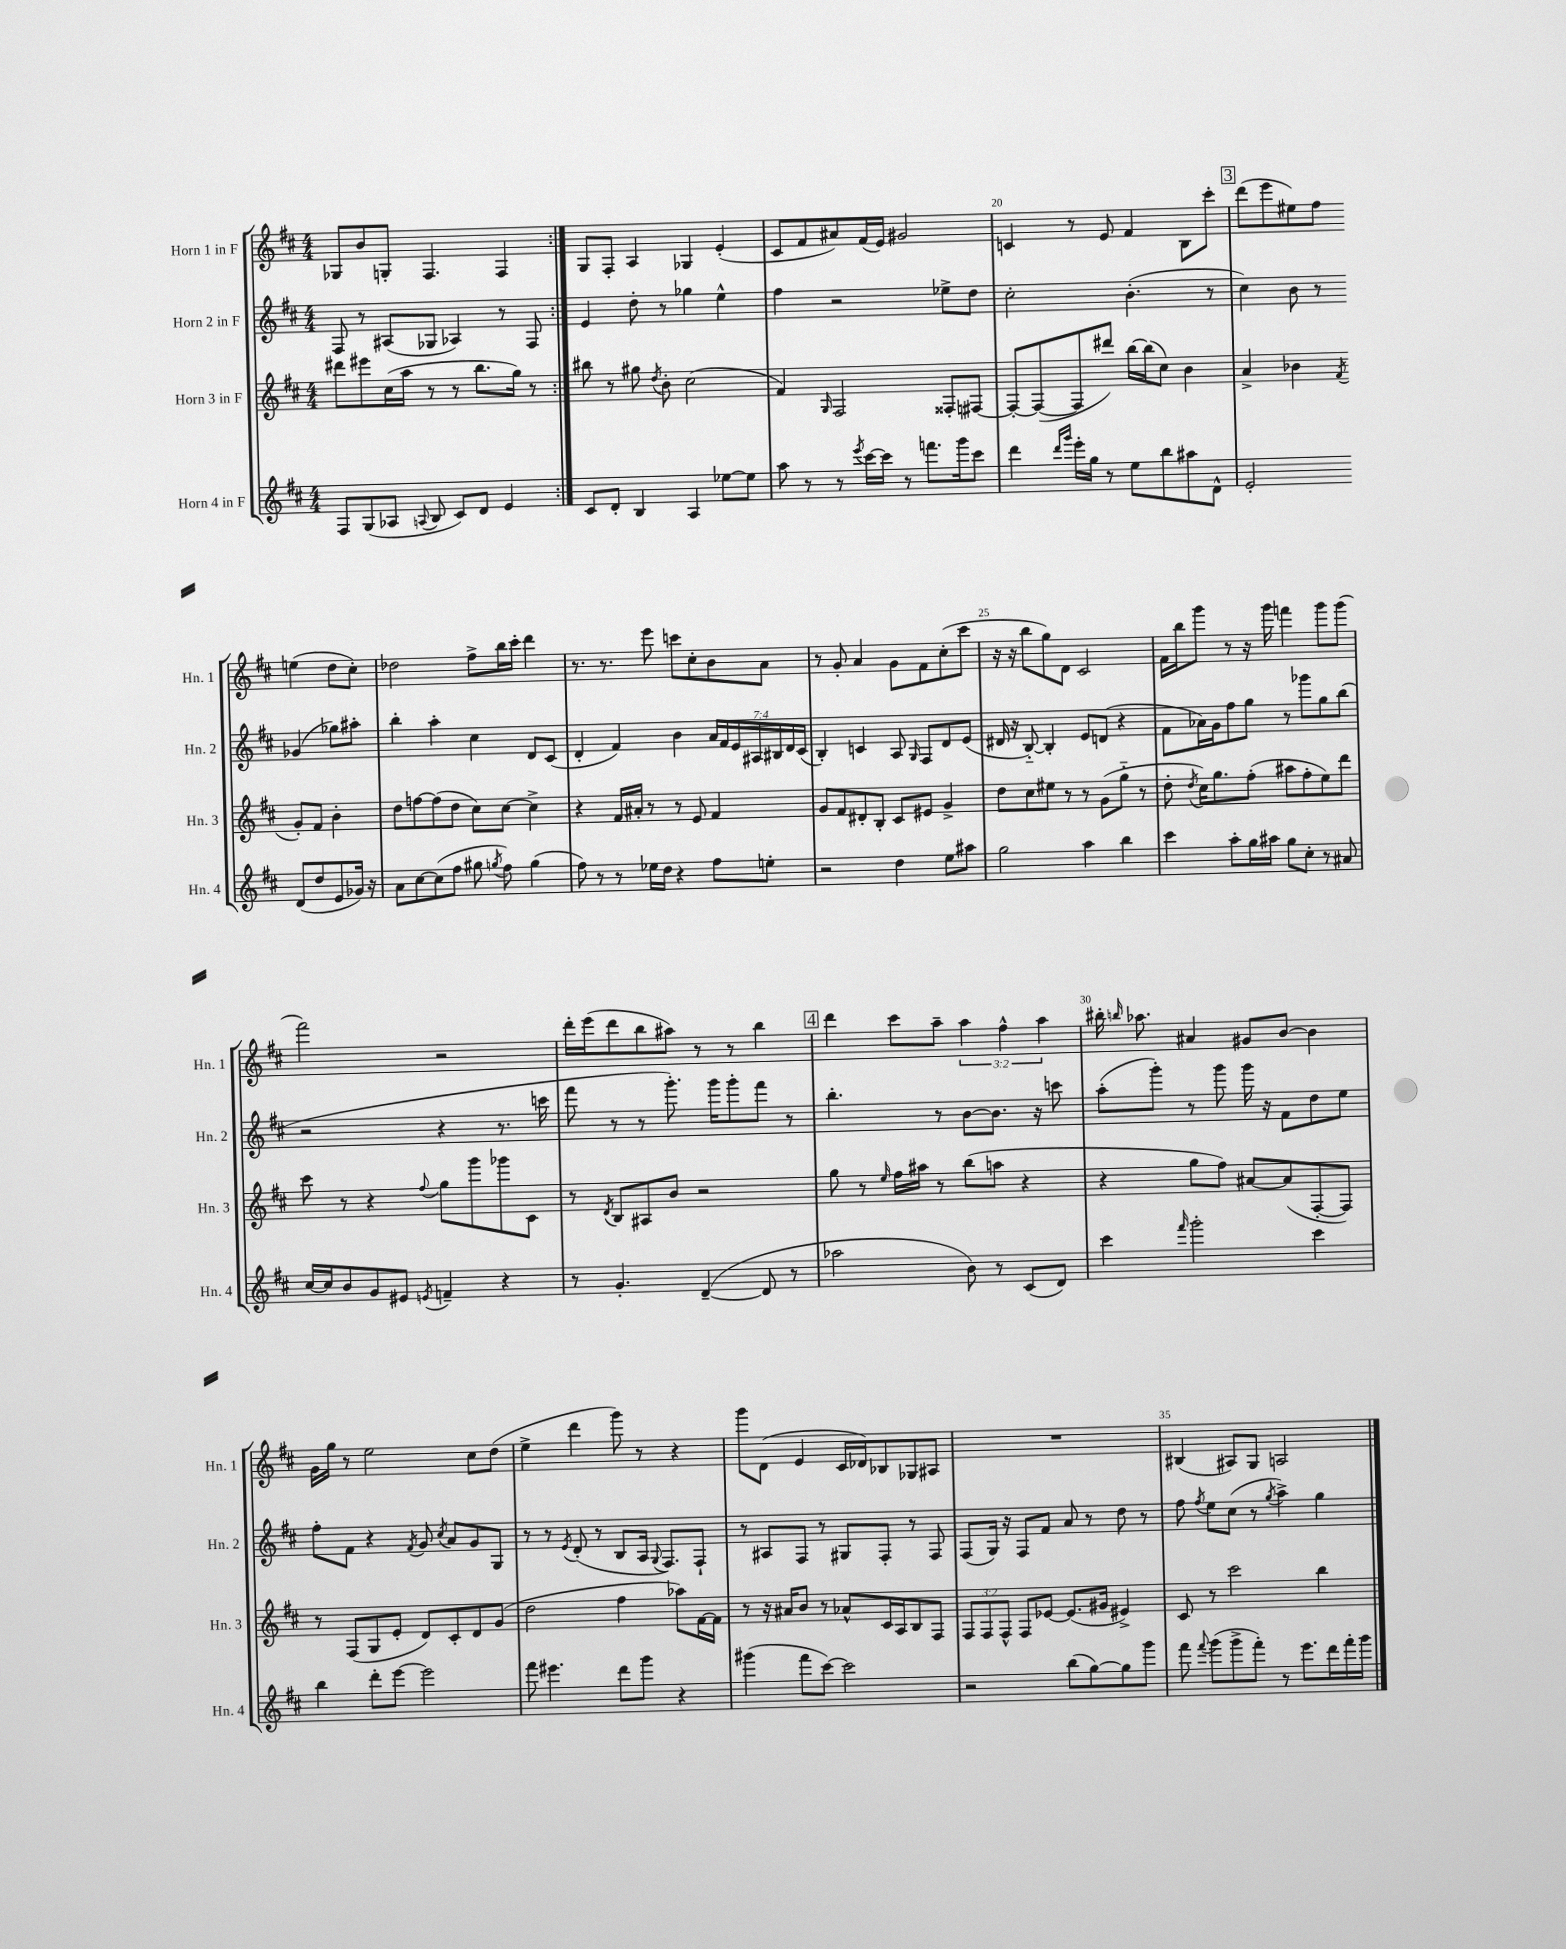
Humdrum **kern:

**kern	**kern	**kern	**kern
*part4	*part3	*part2	*part1
*staff4	*staff3	*staff2	*staff1
*I"Horn 4 in F	*I"Horn 3 in F	*I"Horn 2 in F	*I"Horn 1 in F
*I'Hn. 4	*I'Hn. 3	*I'Hn. 2	*I'Hn. 1
*clefG2	*clefG2	*clefG2	*clefG2
*k[f#c#]	*k[f#c#]	*k[f#c#]	*k[f#c#]
*M4/4	*M4/4	*M4/4	*M4/4
=17	=17	=17	=17
8F#/L	8ddd#X\L	8F#/	8G-X/L
(8G/	8eee#X\	8r	8b/
8A-X/J	(16cc#\L	(8A#X/L	8Gn'/J
.	16aa\JJ	.	.
8qqAn/	.	.	.
8B/	8r	8G-X/J	4.F#/
8c#/L)	8r	4A-X/)	.
8d/J	8.bb\L	.	.
4e/	.	8r	4F#/
.	16gg\Jk)	.	.
.	8r	8F#/	.
=18:|!	=18:|!	=18:|!	=18:|!
8c#/L	8bb#X\	4e/	8G/L
8d'/J	8r	.	8F#'/J
4B/	8gg#X\	8dd'\	4A/
.	8qdd/	.	.
.	8b'\	8r	.
4A/	(2cc#\	4gg-X\	4G-X/
[8ee-X\L	.	4ee^^\	(4e'/
8ee-\J]	.	.	.
=19	=19	=19	=19
8aa\	4f#/)	4ff#\	8c#/L
8r	.	.	8f#/
.	16qqG/	.	.
8r	2F#/	2r	8a#X/)
8qeee/	.	.	.
[16ccc#\LL	.	.	(16f#/L
16ccc#\JJ]	.	.	16e/JJ)
8r	.	.	2g#X/
8.fffn\L	.	.	.
.	8F##X'/L	8ee-X^\L	.
16ggg\k	.	.	.
8ccc#\J	[8F#X/J	8dd\J	.
=20	=20	=20	=20
4ddd\	8F#'/L_	2cc#'\	4cn/
.	(8F#/_	.	.
16qqddd/LL	.	.	.
16qqggg/JJ	.	.	.
16eee'\LL	8F#/]	.	8r
16gg\JJ	.	.	.
8r	8ddd#X/J)	.	8e/
8ee\L	[16bb\LL	(4.b'\	4f#/
.	(16bb\J]	.	.
8bb\	8cc#\J)	.	.
8aa#X\	4b\	.	8B\L
8d^^\J	.	8r	8ccc#'\J
!!LO:REH:place=s1:t=3
=21	=21	=21	=21
2e'/	4a^/	4cc#\)	(8ddd\L
.	.	.	8eee\
.	4b-X\	8b\	8ee#X\)
.	.	8r	8ff#\J
.	8qf#/	.	.
(8d/L	8g'/L	(4g-X/	(4een\
8dd/	8f#/J	.	.
8e/	4b-'\	8gg-X\L)	8dd\L
16g-X/Jk)	.	8aa#X'\J	8cc#'\J)
16r	.	.	.
!!LO:LB:g=z
=22	=22	=22	=22
8a\L	8dd\L	4bb'\	2dd-X\
[8cc#\	[8ffn\	.	.
(8cc#\]	(8ff\]	4aa'\	.
8ff#\J	8dd\J	.	.
8gg#X\	8cc#\L)	4cc#\	8ff#^\L
8qggn/	.	.	.
8ff#\)	[8cc#\J	.	16bb\L
.	.	.	16ccc#'\JJ
(4gg\	4cc#^\]	8d/L	4ddd\
.	.	(8c#/J	.
=23	=23	=23	=23
8ff#\)	4r	4d'/	8.r
8r	.	.	.
.	.	.	8.r
8r	16f#/LL	4f#/)	.
.	16a#X'/JJ	.	.
16ee-X\LL	8r	.	8eee\
16dd\JJ	.	.	.
4r	8r	4b\	8cccn\L
.	8e/	.	8cc#'\
8ff#\L	4f#/	28a/LL	8b\
.	.	28f#/	.
.	.	28e/	.
.	.	28A#X/	.
8een'\J	.	.	8a\J
.	.	28B#X/	.
.	.	28d/	.
.	.	(28c#/JJ	.
=24	=24	=24	=24
2r	8g/L	4B'/)	8r
.	8f#/	.	8g'/
.	8d#X'/	4cn/	4a/
.	8B'/J	.	.
4dd\	8c#/L	8A/	8g\L
.	.	16qqG/	.
.	8e#X/J	8F#/L	8f#\
8ee\L	4g^/	8d/	(8cc#'\
8aa#X\J	.	(8e/J	8ccc#\J
=25	=25	=25	=25
2gg\	8dd\L	16d#X/	16r
.	.	16r	16r
.	8cc#\	[8B/)	8bb\L
.	8ee#X\J	4B'/]	8gg\)
.	8r	.	8d\J
4aa\	8r	8e/L	2c#/
.	(8g\L	(8dn/J	.
4bb\	8gg\J	4r	.
.	8r	.	.
=26	=26	=26	=26
4ccc#\	8dd'\	8f#\L	16f#\LL
.	.	.	16bb\J
.	8qdd/	.	.
.	16cc#\KL)	16a-X\L)	8ggg\J
.	8.gg\	16g\J	.
8aa'\L	.	8ff#\	8r
16gg\L	(8ff#'\J	8gg\J	16r
16aa#X\JJ	.	.	16ggg\
8gg\L	8aa#X\L	8r	4fffn\
8cc#'\J	8ff#'\	8ggg-X\L	.
8r	8ee\)	8gg\	8ggg\L
8a#X/	8ddd\J	(8bb\J	(8ggg\J
!!LO:LB:g=z
=27	=27	=27	=27
[16cc#/LL	8ccc#\	2r	2fff#\)
16cc#/J]	.	.	.
8b/	8r	.	.
8g/	4r	.	.
8e#X/J	.	.	.
8qen/	8qqff#/	.	.
4fn~/	8gg\L	4r	2r
.	8ggg\	.	.
4r	8ggg-X\	8.r	.
.	8c#\J	.	.
.	.	16cccn\	.
=28	=28	=28	=28
8r	8r	8fff#\	16ddd'\LL
.	.	.	(16eee\J
.	8qd/	.	.
4.g'/	8B/L	8r	8ddd\
.	8A#X/	8r	8bb\
.	8b/J	8.ggg'\)	8aa#X\J)
([4d~/	2r	.	8r
.	.	16ggg\KL	.
.	.	8ggg'\	8r
8d/]	.	8fff#\J	4bb\
8r	.	8r	.
!!LO:REH:place=s1:t=4
=29	=29	=29	=29
2aa-X\	8gg\	4.bb'\	4ddd\
.	8r	.	.
.	16qqee/	.	.
.	16ff#\LL	.	8ccc#\L
.	16aa#X\JJ	.	.
.	8r	8r	8aa~\J
8b\)	(8bb\L	[8b\L	6aa\
8r	8aan\J	8.b\J]	.
.	.	.	6ff#^^\
(8c#/L	4r	.	.
.	.	16r	.
.	.	.	6aa\
8d/J)	.	8cccn\	.
=30	=30	=30	=30
4ccc#\	4r	(8aa'\L	16bb#X'\
.	.	.	16qqbbn/
.	.	.	8.aa-X\
.	.	8ggg'\J)	.
16qqfff#/	.	.	.
2ggg'\	8gg\L	8r	4a#X/
.	8ff#\J)	8ggg\	.
.	[8a#X/L	16ggg\	8g#X/L
.	.	16r	.
.	(8a#/]	8f#\L	[8b/J
4ccc#\	[8F#'/	8dd\	4b\]
.	8F#/J])	8ee\J	.
!!LO:LB:g=z
=31	=31	=31	=31
4bb\	8r	8ff#'\L	16g\LL
.	.	.	16gg\JJ
.	(8F#/L	8f#\J	8r
8ddd'\L	8G/	4r	2ee\
[8eee\J	8e'/J	.	.
.	.	8qf#/	.
2eee\]	8d/L)	8g/	.
.	.	8qcc#/	.
.	8c#'/	8a/L	.
.	8d/	8g/	8cc#\L
.	(8g/J	8G/J	(8dd\J
=32	=32	=32	=32
8fff#\	2dd\	8r	4ee^\
4.eee#X\	.	8r	.
.	.	8qe/	.
.	.	(8d'/	4ddd\
.	.	8r	.
8ddd\L	4ff#\	8B/L	8ggg\)
8ggg\J	.	16A/Jk	8r
.	.	8qqG/	.
.	.	8.F#/L)	.
4r	8aa-X\L)	.	4r
.	[16f#\L	8F#`/J	.
.	16f#\JJ]	.	.
=33	=33	=33	=33
(4ggg#X\	8r	8r	8ggg\L
.	16r	8A#X/L	(8d\J
.	16a#X/KL	.	.
8fff#\L	8b/J	8F#/J	4e/
[8ccc#\J)	8r	8r	.
2ccc#\]	8a-X^^/L	8G#X/L	16c#/LL
.	.	.	16d-X/J)
.	16c#/L	8F#'/J	8B-X/
.	16A/J	.	.
.	8B/	8r	8G-X/
.	8F#/J	8F#/	8A#X/J
=34	=34	=34	=34
2r	12F#/L	(8F#/L	1r
.	12F#/	.	.
.	.	16G/Jk)	.
.	12F#^^/J	.	.
.	.	16r	.
.	8F#/L	8F#/L	.
.	[8e-X/J	8f#/J	.
(8bb\L	(8.e-/L]	8a/	.
[8gg\)	.	8r	.
.	16g#X/Jk	.	.
8gg\]	4e#X^/)	8dd\	.
8ggg\J	.	8r	.
=35	=35	=35	=35
8fff#\	8c#/	8ff#\	(4B#X/
8qqfff#/	.	8qff#/	.
(8ggg\L	8r	8ee\L	.
8ggg^\	2ccc#\	(8cc#\J	8A#X/L)
8fff#'\J)	.	8r	8G/J
.	.	8qgg/	.
8r	.	4aa^\)	2An/
8.eee\L	.	.	.
.	4bb\	4gg\	.
16ddd\L	.	.	.
16fff#'\	.	.	.
16ggg\JJ	.	.	.
==	==	==	==
*-	*-	*-	*-
